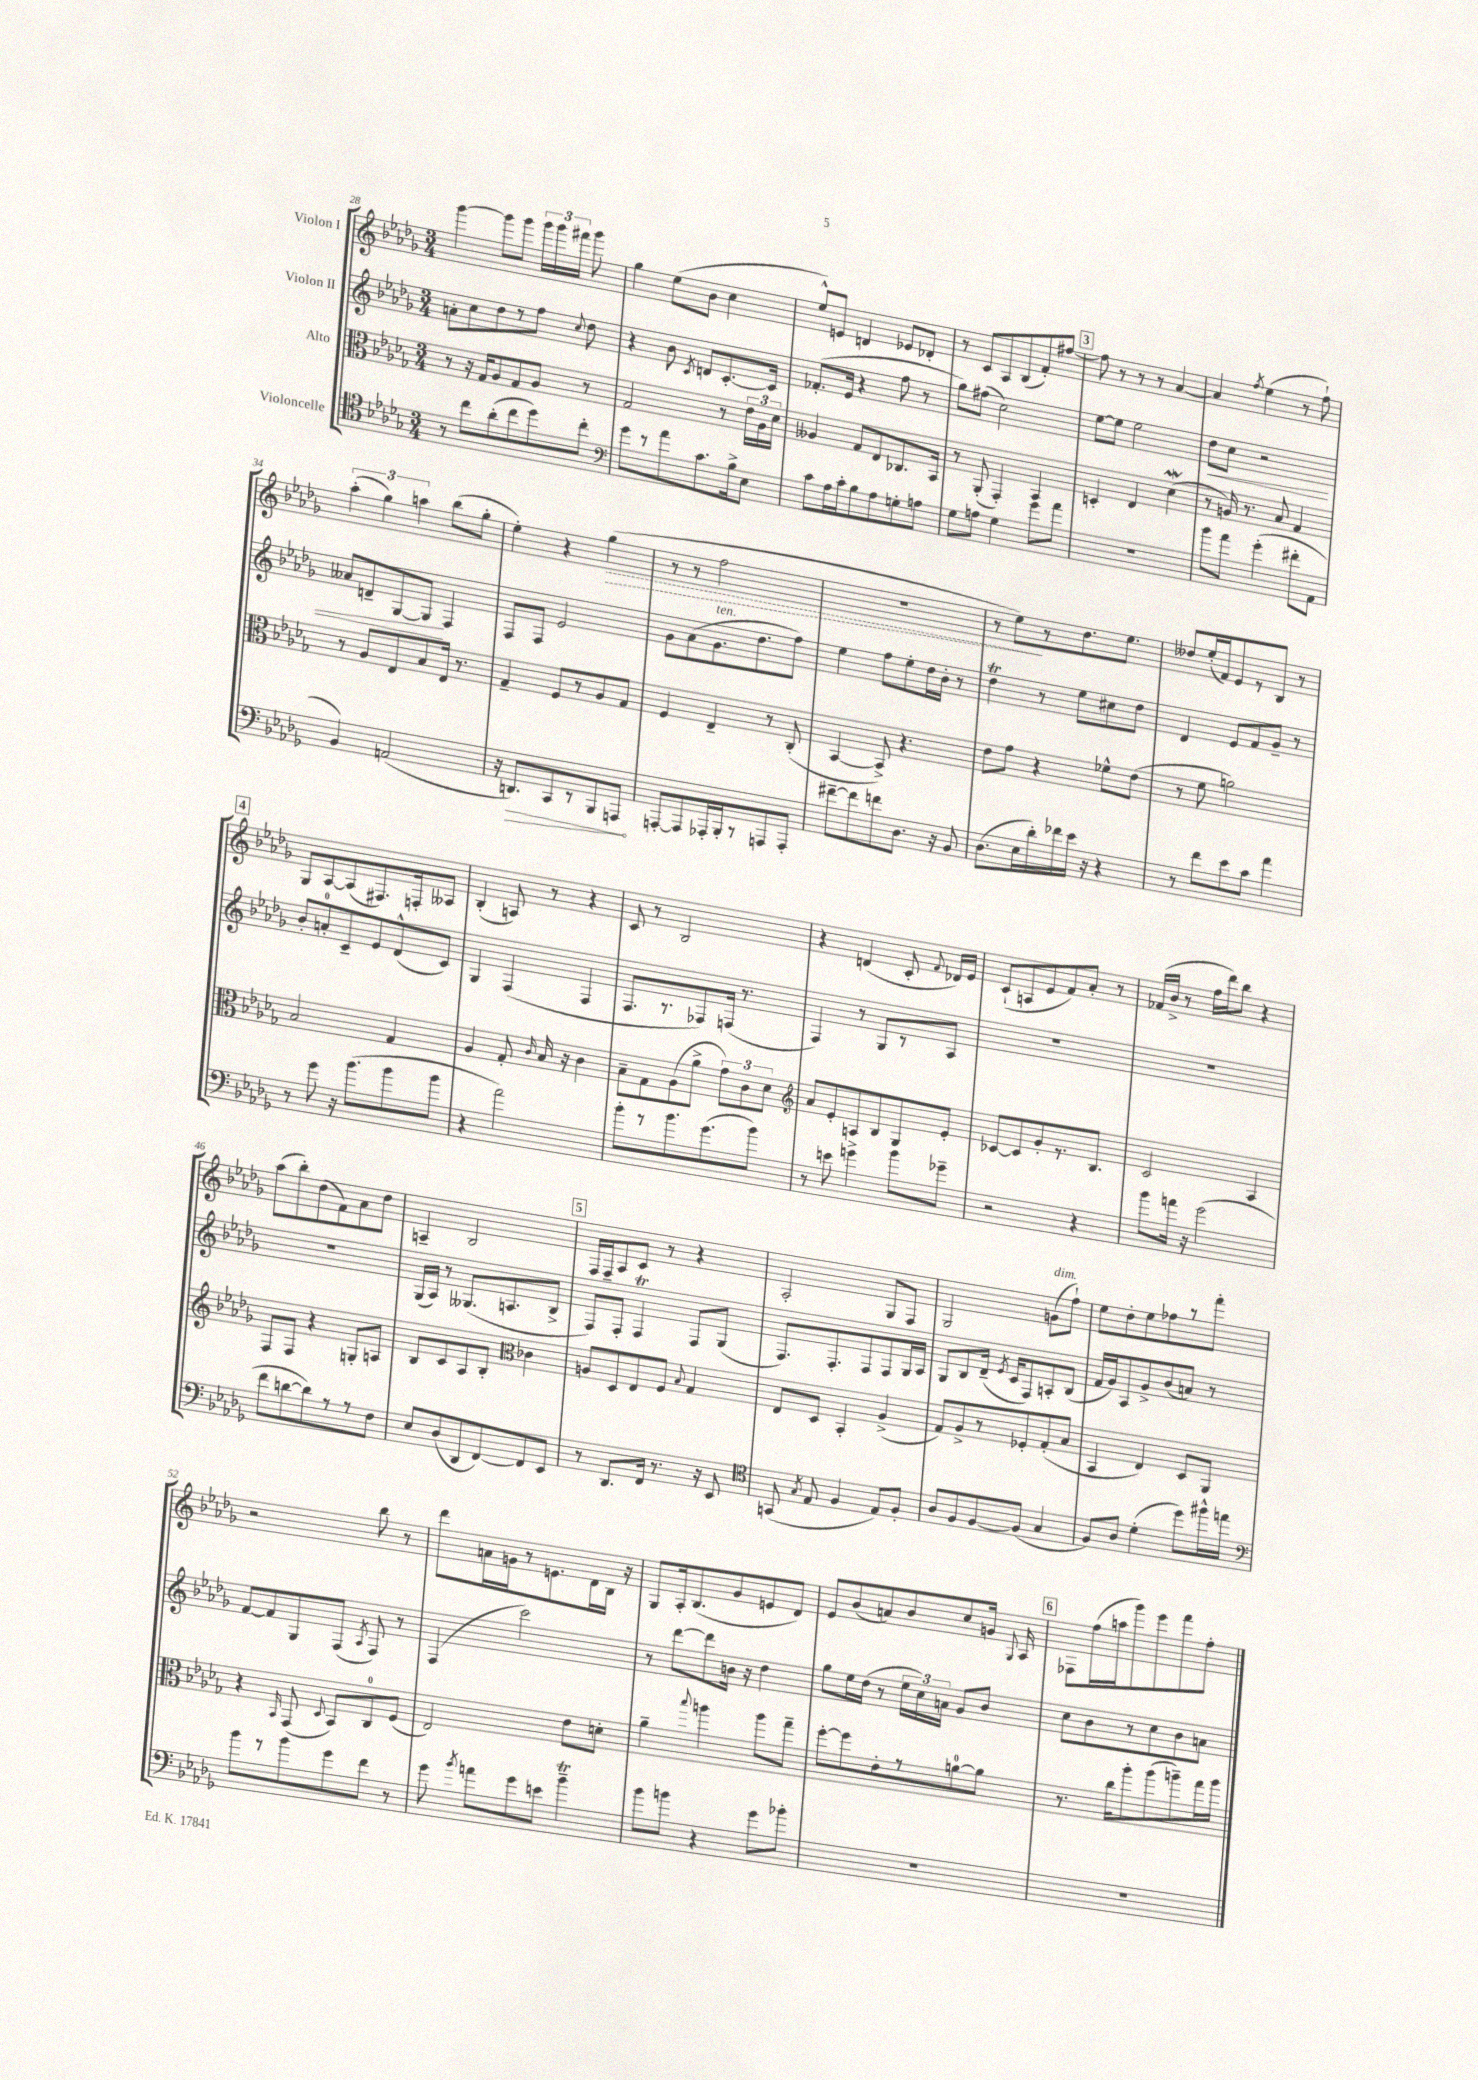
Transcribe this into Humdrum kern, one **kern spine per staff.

**kern	**kern	**kern	**kern
*staff4	*staff3	*staff2	*staff1
*clefC4	*clefC3	*clefG2	*clefG2
*k[b-e-a-d-g-]	*k[b-e-a-d-g-]	*k[b-e-a-d-g-]	*k[b-e-a-d-g-]
*M3/4	*M3/4	*M3/4	*M3/4
8r	8r	8a'\L	[4ggg-\
8cc\L	16r	8cc\	.
.	16G-/LK	.	.
(8a-'\	8A-/	8dd-\	8ggg-\]L
8cc\	8G-/	8r	8ggg-\J
8dd-\)	8A-/J	8ff\J	24ggg-\LL
.	.	.	24ggg-\
.	.	.	24fff#\JJ
.	.	8qqcc/	.
8cc'\J	8r	8dd-\	8ggg-\
=	=	=	=
*clefF4	*	*	*
8g-\L	2G-/	4r	4gg-\
8r	.	.	.
8a-\	.	8b-\	(8ee-\L
.	.	8qc/	.
8.c\	.	8d/L	8b-\J
.	8r	[8.c'/	4cc\
16B-^\k	.	.	.
8E-\J	24e-\LL	.	.
.	24A-\	.	.
.	.	16c/]Jk	.
.	24d-\JJ	.	.
=	=	=	=
8c\L	4A--/	(8.f-'/L	8ee-^^/L)
16A-\L	.	.	8e/J
16c'\J	.	16e-/Jk	.
8B-\	8G-/L	4r	4d/
8A-\	8E-/	.	.
8G'\	8.C-/	8ff\	8e-/L
8A\J	.	8r	8d-'/J
.	16BB-/Jk	.	.
=	=	=	=
8G-\L	8r	8gg-\L)	8r
8A\J	(8AA-'/	(8ff#\J	8c/L
4G-\	4GG-'/)	2cc\)	8A-/
.	.	.	(8B-/
8g-\L	4BB-/	.	8f'/)
8a-\J	.	.	[8ff#/J
=	=	=	=
2.r	4D'/	[8ee-\L	8ff#\]
.	.	8ee-\]J	8r
.	4E-/	2ee-\	8r
.	.	.	8r
.	(4d-\	.	[4a-/
=	=	=	=
8b-\L	8r	8dd-\L	4a-/]
8a-\J	16A/)	8cc\J	.
.	8.r	.	.
.	.	.	8qff/
(4g-'\	.	2r	(4ee-\
.	8B-/	.	.
8f#'\L	4G-/	.	8r
8AA-\J	.	.	8ff`\)
=	=	=	=
4BB-/)	8r	8a--/L	(6aa-'\
.	8A-/L	8d~/	.
.	.	.	6gg-\)
(2AA/	8E-/	[8G-/	.
.	.	.	6aa\
.	8B-/	8G-/]J	.
.	16E-/Jk	4F/	(8bb-\L
.	8.r	.	.
.	.	.	8gg-'\J
=	=	=	=
16r	4G-~/	8F/L	4ee-'\)
8.DD/L)	.	.	.
.	.	8F/J	.
8CC/	8F/L	2e-/	4r
8r	8r	.	.
8BBB-/	8A-/	.	(4gg-\
8AAA/J	8G-/J	.	.
=	=	=	=
[8AAA'/L	4F/	8g-\L	8r
8AAA/]	.	(8a-\	8r
16AAA-'/L	4E-~/	8.g-\	2ff\
16BBB-'/J	.	.	.
8r	.	.	.
.	.	8.dd-\	.
8AAA/	8r	.	.
8AAA'/J	(8C'/	8ff\J)	.
=	=	=	=
[8f#~\L	[4BB-/	4ee-\	2.r
8f#\]	.	.	.
8f\	8BB-^/])	8ff\L	.
8.D-\J	4.r	8ee-'\	.
.	.	16dd-\L	.
16r	.	16b-'\JJ	.
8BB-/	.	8r	.
=	=	=	=
(8.D-\L	8e-\L	4dd-\	8r
.	8g-\J	.	8ee-\L)
16E-\L	.	.	.
16d-'\)	4r	8r	8r
16f-\	.	.	.
16e-\JJ	.	8ee-\L	8.dd-\
16r	.	.	.
4r	8f-^^\L	8cc#\	.
.	.	.	8.ee-\J
.	(8e-\J	8dd-\J	.
=	=	=	=
8r	8r	4d-/	8dd--/L
8f\L	8f\	.	(16ee-'/L
.	.	.	16f/J)
8e-\	2a\)	8e-/L	8e-/
8c\J	.	8f/	8r
4a-\	.	8g-~/J	8B-/J
.	.	8r	8r
=	=	=	=
8r	2B-/	8b-'/L	8G-/L
8g-\	.	8a'/	[8A-/
16r	.	8c~/	(8A-/]
(8.b-\L	.	.	.
.	.	8e-/	8.F#/)
8b-\	4G-/	(8d-^^/	.
.	.	.	16F'/k
8b-\J	.	8c/J)	8A--/J
=	=	=	=
4r	4A-/	4G-/	(4B-'/
2a-\)	8G-'/	(4F/	8A/)
.	16qqc/	.	.
.	16B-/	.	8r
.	16r	.	.
.	4c\	4F/	4r
=	=	=	=
8b-'\L	8B-~\L	8.F/L	8c/
8r	8G-\	.	8r
.	.	8.r	.
8.b-\	(8A-\	.	2B-/
.	8a-^\J	8F-/)	.
(8.g-\	.	.	.
.	12g-\L)	(16F/Jk	.
.	.	8.r	.
.	12c\	.	.
8b-\J)	.	.	.
.	12d-\J	.	.
=	=	=	=
*	*clefG2	*	*
8r	8a-/L	4F/)	4r
8e\	8e-'/	.	.
4g^\	8A/	8r	(4d/
.	8B-/	8G-/L	.
8b-\L	8G-/	8r	8c'/
.	.	.	8qqf/
8g-~\J	8e-'/J	8A-/J	16d-/LL)
.	.	.	16e-/JJ
=	=	=	=
2r	[8c-/L	2.r	(8c`/L
.	8c-/]	.	8A/
.	8g-'/	.	8e-/
.	8.r	.	8f/)
4r	.	.	8a-'/J
.	8.B-/J	.	.
.	.	.	8r
=	=	=	=
8b-\L	2c/	2.r	(16f-/LL
.	.	.	16b-^/JJ
16a\Jk	.	.	8r
16r	.	.	.
(2g-\	.	.	16ff\LL
.	.	.	16ddd-\J)
.	.	.	8bb-\J
.	4A-/	.	4r
=	=	=	=
8f\L	8F/L	2.r	(8aa-\L
[8d\	8F/J	.	8bb-'\)
8d\])	4r	.	(8dd-\
8r	.	.	8f\)
8r	8G'/L	.	8a-\
8F\J	8A/J	.	8dd-\J
=	=	=	=
8E-/L	8B-/L	(16G-/LL	4A~/
.	.	16A-/JJ)	.
(8D-/	8c/	8r	.
8DD-/	8A-/	(8.G--/L	2B-/
[8FF/)	8B-'/J	.	.
.	.	8.A/	.
*	*clefC3	*	*
8FF/]	4c-\	.	.
8EE-/J	.	8B-^/J	.
=	=	=	=
8r	8A/L	8F/L)	16F/LL
.	.	.	16F~/J
8.DD-/L	8D-/	8F'/J	8A-/
.	8E-/	4F/	8c/J
16FF/Jk	.	.	.
8.r	8F/J	.	8r
.	8qqB-/	.	.
.	4G-/	8F/L	4r
16r	.	.	.
8EE-/	.	(8G-/J	.
=	=	=	=
*clefC4	*	*	*
(8GG/	8E-/L	8.F/L)	2A-'/
8qG-/	.	.	.
8E-/	8D-/J	.	.
.	.	8.F'/	.
4F/	4BB-'/	.	.
.	.	8F/	.
8E-/L)	(4A-^/	8F/	8G-/L
8F'/J	.	16G-/L	8F/J
.	.	16A-/JJ	.
=	=	=	=
8A-/L	8G-/L)	8G-/L	2G-/
8F/	8A-^/	8B-/	.
[8F/	8r	(16d-~/Jk	.
.	.	8qe-/	.
.	.	16c/LK	.
(8F/]J	8F-'/	8F/)	.
4G-/	(8G-'/	8A'/	(8g\L
.	8B-/J	(8B-/J	8ff`\J)
=	=	=	=
8F/L)	4BB-/	16f/LL	8ee-\L
.	.	16g-/J)	.
8A-/J	.	8A-/	8dd-'\
(4d-'\	4E-/)	8g-^/	8ee-\
.	.	(8b-/	8ff-\
8dd-\L)	8D-/L	8a/J)	8r
16ff#^^\L	8AA-/J	8r	8fff'\J
16ee\JJ	.	.	.
=	=	=	=
*clefF4	*	*	*
8b-\L	4r	[8f/L	2r
8r	.	8f/]	.
.	16qqBB-/	.	.
8b-\	(8GG-/	8G-/	.
.	8qqD-/	.	.
8g-\	8BB-/L)	(8F/J	.
.	.	8qA-/	.
8f\J	8C/	8F/)	8bb-\
8r	(8F/J	8r	8r
=	=	=	=
8g-\	2E-/)	(4F/	8ddd-\L
8qb-/	.	.	.
8a\L	.	.	16a\L
.	.	.	16g\J
8g-\	.	2ccc\)	8r
8e\J	.	.	8.e\
4b-~\	8e-\L	.	.
.	.	.	16d-\L
.	8d'\J	.	16B-\JJ
.	.	.	16r
=	=	=	=
8b-\L	4a-~\	8r	8G-/L
8b\J	.	[8ddd-\L	16A-'/k
.	.	.	(8.B-/
.	8qqbb-/	.	.
4r	4aa\	8ddd-\]	.
.	.	16b\Jk	8g-/
.	.	16r	.
8g-\L	8aa\L	4dd-\	8e/
8b-'\J	8gg-~\J	.	8d-/J)
=	=	=	=
2.r	[8ff'\L	8gg-\L	8e-/L
.	8ff\]	16ee-\L	(8b-/
.	.	(16dd-\JJ	.
.	8e-'\	8r	8a/)
.	8r	24ee-\LL	8b-/
.	.	24cc\)	.
.	.	24a\JJ	.
.	[8a\	8g-/L	8cc/
.	8a\]J	8b-/J	16g/Jk
.	.	.	8qqG-/
.	.	.	16A-/
=	=	=	=
2.r	8.r	8cc\L	8F-\L
.	.	8b-\	(16ff\L
.	16cc\LK	.	16aa\J
.	8aa-'\	8r	8ggg-\)
.	(8aa-\	8cc\	8eee-\
.	8aa~\)	8b-\	8fff\
.	16gg-\L	8a\J	8ff'\J
.	16aa\JJ	.	.
==	==	==	==
*-	*-	*-	*-
